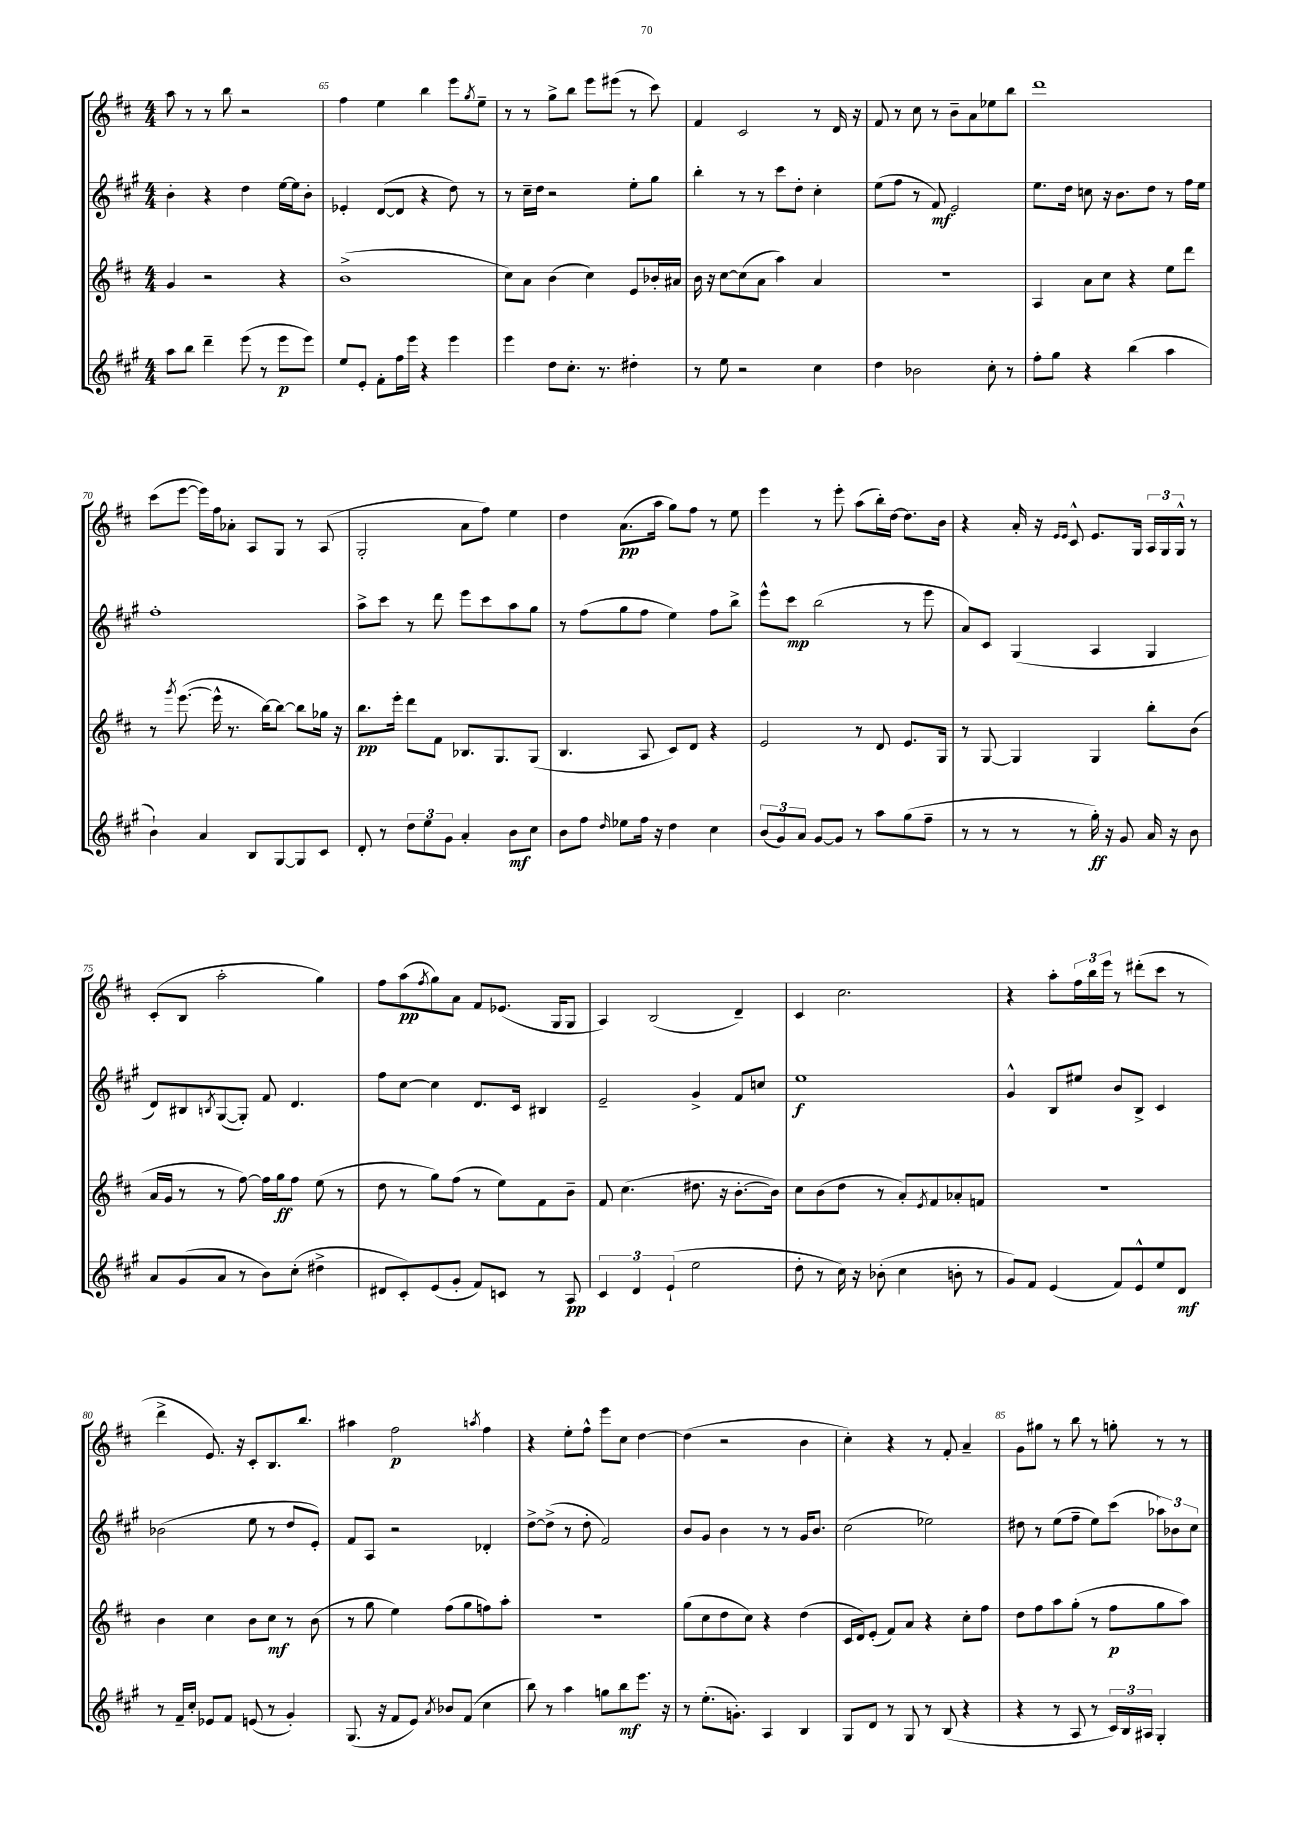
<<
\new StaffGroup <<
\new Staff = "s0" {
    \clef treble \key d \major \numericTimeSignature \time 4/4
    a''8 r8 r8 b''8 r2 |
    fis''4 e''4 b''4 e'''8 \acciaccatura { g''8 } e''8-- |
    r8 r8 g''8-> b''8 e'''8 eis'''8( r8 cis'''8) |
    fis'4 cis'2 r8 d'16 r16 |
    fis'8 r8 cis''8 r8 b'8-- a'8 ees''8 b''8 |
    d'''1 |
    cis'''8( e'''8~ e'''16) fis''16 aes'8-. a8 g8 r8 a8( |
    g2-. a'8 fis''8) e''4 |
    d''4 a'8.\pp( a''16 g''8) fis''8 r8 e''8 |
    e'''4 r8 e'''8-. a''8( b''16-.) d''16~ d''8. b'16 |
    r4 a'16-. r16 \grace { e'16 e'16 } cis'8-^ e'8. g16 \tuplet 3/2 { a16 g16 g16-^ } r8 |
    cis'8-.( b8 a''2-. g''4) |
    fis''8 a''8\pp( \acciaccatura { fis''8 } g''8) a'8 fis'8 ees'8.( g16 g8 |
    a4) b2( d'4--) |
    cis'4 cis''2. |
    r4 a''8-. \tuplet 3/2 { fis''16 b''16 e'''16 } r8 dis'''8-.( cis'''8 r8 |
    d'''4-> e'8.) r16 cis'8-. b8. b''8. |
    ais''4 fis''2\p \acciaccatura { a''8 } fis''4 |
    r4 e''8-. fis''8-^ e'''8 cis''8 d''4~ |
    d''4( r2 b'4 |
    cis''4-.) r4 r8 fis'8-. a'4-- |
    g'8 gis''8 r8 b''8 r8 g''8-. r8 r8 \bar "|." |
}
\new Staff = "s1" {
    \clef treble \key a \major \numericTimeSignature \time 4/4
    b'4-. r4 d''4 e''16~ e''16 b'8-. |
    ees'4-. d'8~( d'8 r4 d''8) r8 |
    r8 cis''16-- d''16 r2 e''8-. gis''8 |
    b''4-. r8 r8 cis'''8 d''8-. cis''4-. |
    e''8( fis''8 r8 fis'8\mf) e'2-. |
    e''8. d''16 c''8 r16 b'8. d''8 r8 fis''16 e''16 |
    fis''1-. |
    a''8-> cis'''8 r8 d'''8 e'''8 cis'''8 a''8 gis''8 |
    r8 fis''8( gis''8 fis''8 e''4) fis''8 b''8-> |
    e'''8-^ cis'''8\mp b''2( r8 e'''8 |
    a'8) cis'8 gis4( a4 gis4 |
    d'8) bis8 \acciaccatura { b8 } gis8~( gis8-.) fis'8 d'4. |
    fis''8 cis''8~ cis''4 d'8. cis'16 bis4 |
    e'2-- gis'4-> fis'8 c''8 |
    e''1\f |
    gis'4-^ b8 eis''8 b'8 b8-> cis'4 |
    bes'2( e''8 r8 d''8 e'8-.) |
    fis'8 a8 r2 des'4-. |
    d''8~-> d''8->( r8 d''8-. fis'2) |
    b'8 gis'8 b'4 r8 r8 gis'16 b'8. |
    cis''2( ees''2) |
    dis''8 r8 e''8( fis''8-- e''8) cis'''8( \tuplet 3/2 { aes''8) bes'8 cis''8 } \bar "|." |
}
\new Staff = "s2" {
    \clef treble \key d \major \numericTimeSignature \time 4/4
    g'4 r2 r4 |
    b'1->( |
    cis''8) a'8 b'4( cis''4) e'8 bes'16-. ais'16 |
    b'16 r16 cis''8~ cis''8( a'8 a''4) a'4 |
    R1 |
    a4 a'8 cis''8 r4 e''8 d'''8 |
    r8 \acciaccatura { g'''8 } e'''8.~( e'''16-^ r8. b''16~) b''8~ b''8 ges''16 r16 |
    b''8.\pp e'''16-. d'''8 fis'8 bes8. g8. g8( |
    b4. a8 cis'8) d'8 r4 |
    e'2 r8 d'8 e'8. g16 |
    r8 g8~ g4 g4 b''8-. b'8( |
    a'16 g'16 r8 r8 fis''8~) fis''16 g''16\ff fis''8 e''8( r8 |
    d''8 r8 g''8) fis''8( r8 e''8) fis'8 b'8-- |
    fis'8 cis''4.( dis''8. r16 b'8.~-. b'16) |
    cis''8 b'8( d''8 r8 a'8-.) \acciaccatura { e'8 } fis'8 aes'8-. f'8 |
    R1 |
    b'4 cis''4 b'8 cis''8\mf r8 b'8( |
    r8 g''8 e''4) fis''8( g''8 f''8) a''8-. |
    R1 |
    g''8( cis''8 d''8 cis''8) r4 d''4( |
    cis'16 d'16) e'8-.( fis'8) a'8 r4 cis''8-. fis''8 |
    d''8 fis''8 a''8 g''8-.( r8 fis''8\p g''8 a''8) \bar "|." |
}
\new Staff = "s3" {
    \clef treble \key a \major \numericTimeSignature \time 4/4
    a''8 b''8 d'''4-- e'''8( r8 e'''8\p e'''8) |
    e''8 e'8-. fis'8-. fis''16 e'''16 r4 e'''4 |
    e'''4 d''8 cis''8.-. r8. dis''4-. |
    r8 e''8 r2 cis''4 |
    d''4 bes'2 cis''8-. r8 |
    fis''8-. gis''8 r4 b''4( a''4 |
    b'4-!) a'4 b8 gis8~ gis8 cis'8 |
    d'8-. r8 \tuplet 3/2 { d''8 e''8 gis'8 } a'4-. b'8\mf cis''8 |
    b'8 fis''8 \grace { d''16 } ees''8 fis''16 r16 d''4 cis''4 |
    \tuplet 3/2 { b'8( gis'8) a'8 } gis'8~ gis'8 r8 a''8 gis''8( fis''8-- |
    r8 r8 r8 r8 gis''16-.\ff) r16 gis'8 a'16 r16 b'8 |
    a'8 gis'8( a'8 r8 b'8) cis''8-.( dis''4-> |
    dis'8 cis'8-.) e'8( gis'8-. fis'8) c'8 r8 a8\pp |
    \tuplet 3/2 { cis'4 d'4 e'4-!( } e''2 |
    d''8-. r8 cis''16) r16 bes'8-.( cis''4 b'8-. r8 |
    gis'8) fis'8 e'4( fis'8) e'8-^ e''8 d'8\mf |
    r8 fis'16-- cis''16-. ees'8 fis'8 e'8( r8 gis'4-.) |
    gis8.( r16 fis'8 e'8) \acciaccatura { a'8 } bes'8 fis'8( cis''4 |
    b''8) r8 a''4 g''8 b''8\mf e'''8. r16 |
    r8 e''8.-.( g'8.-.) a4 b4 |
    gis8 d'8 r8 gis8 r8 b8( r4 |
    r4 r8 a8 r8 \tuplet 3/2 { cis'16) b16 ais16 } gis4-. \bar "|." |
}
>>
>>
\layout { \context { \Score currentBarNumber = #64 \override BarNumber.break-visibility = ##(#f #t #t) barNumberVisibility = #(every-nth-bar-number-visible 5) } }
